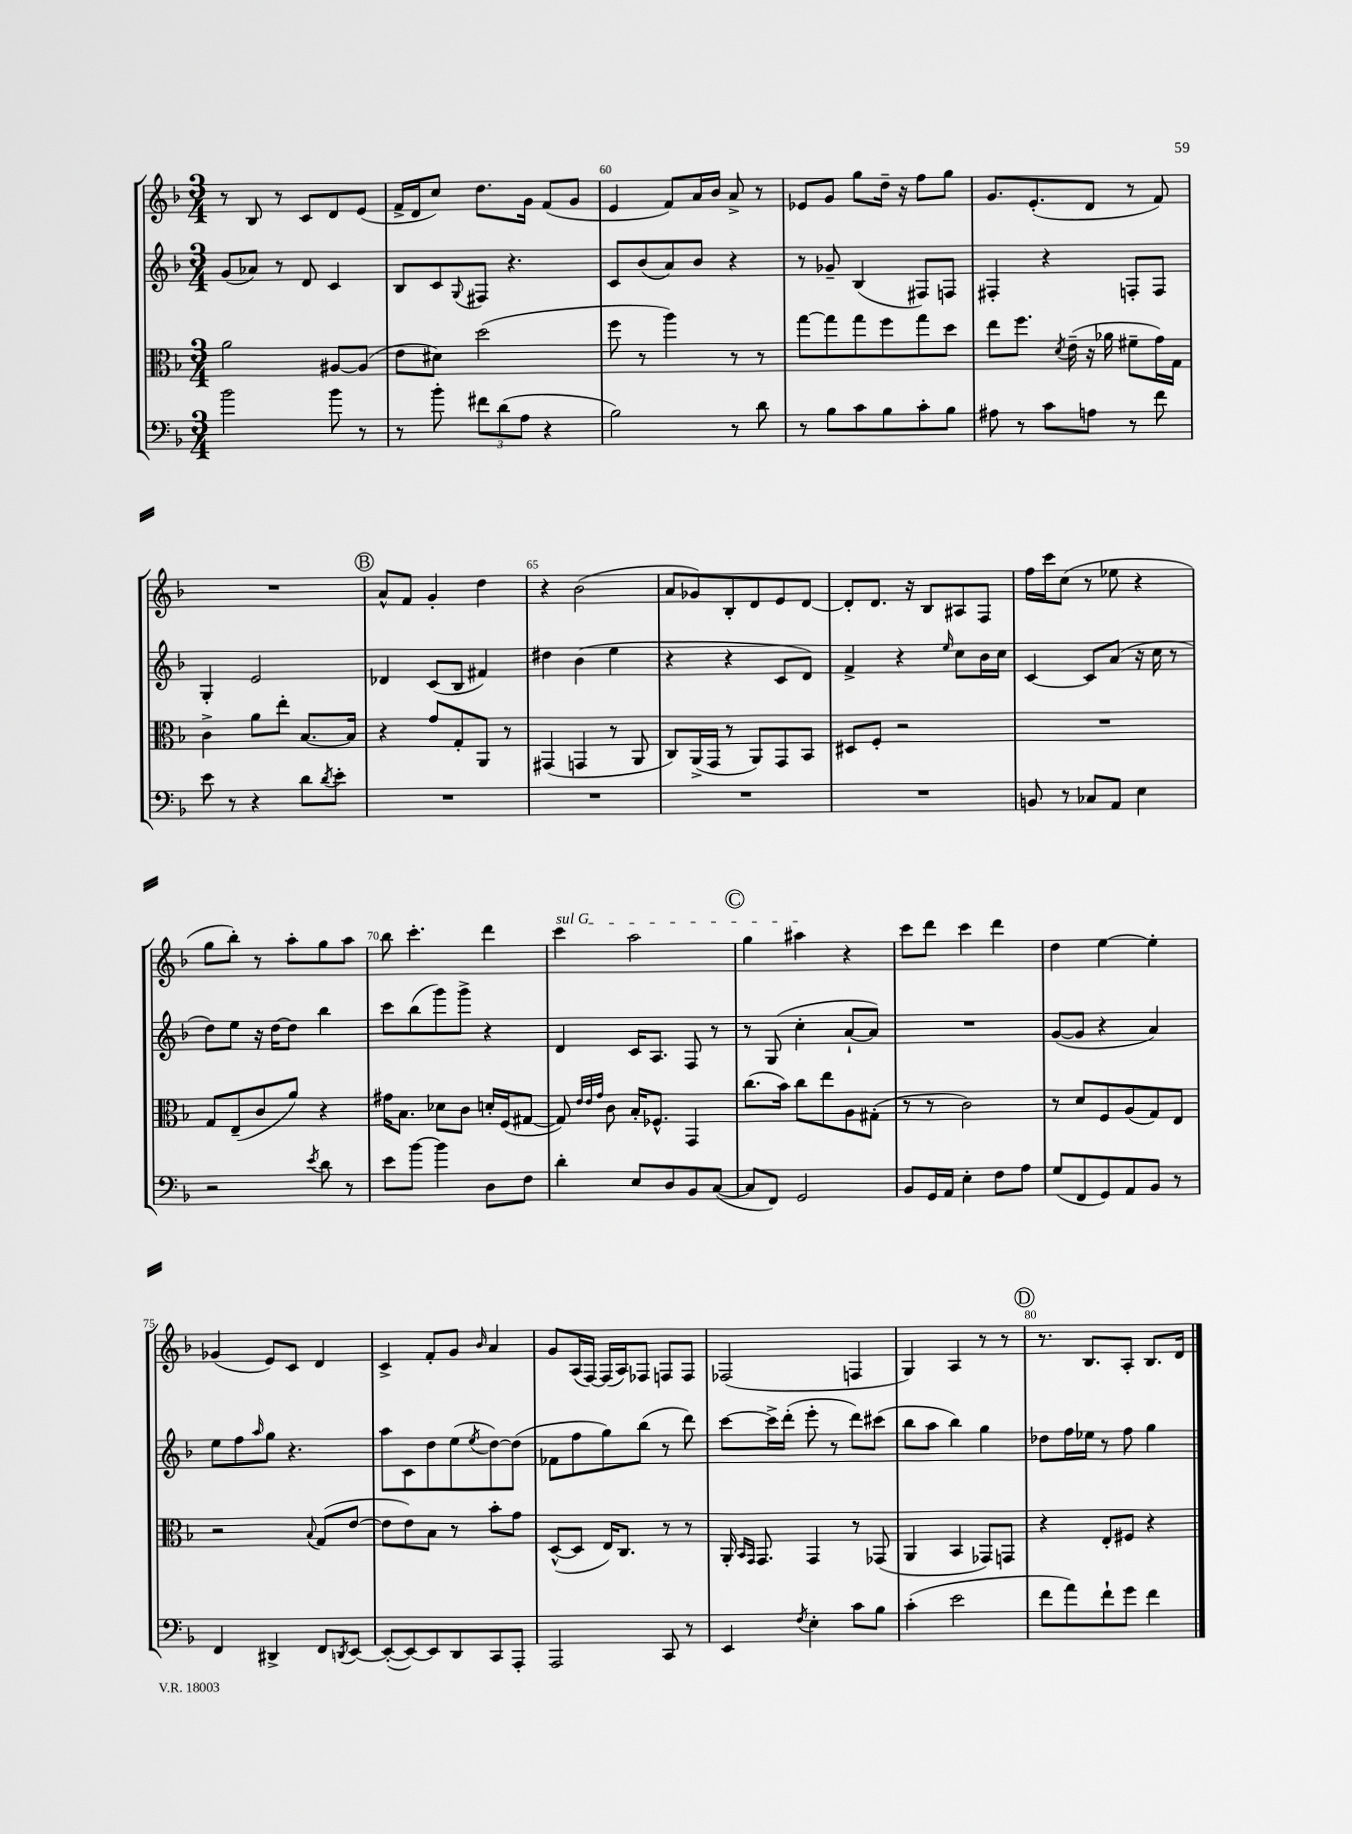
<<
\new StaffGroup <<
\new Staff = "s0" {
    \clef treble \key f \major \numericTimeSignature \time 3/4
    r8 bes8 r8 c'8 d'8 e'8( |
    f'16-> d'16 c''8) d''8. g'16 f'8( g'8 |
    e'4 f'8) a'16 bes'16 a'8-> r8 |
    ees'8 g'8 g''8 d''16-- r16 f''8 g''8 |
    g'8. e'8.-.( d'8 r8 f'8) |
    R2. |
    \mark \markup { \circle "B" } a'8-^ f'8 g'4-. d''4 |
    r4 bes'2( |
    a'8 ges'8) bes8-. d'8 e'8 d'8~ |
    d'8-. d'8. r16 bes8 ais8 f8 |
    f''16 c'''16 c''8( r8 ees''8 r4 |
    g''8 bes''8-.) r8 a''8-. g''8 a''8 |
    bes''8 c'''4.-. d'''4 |
    \once \override TextSpanner.bound-details.left.text = \markup { \italic "sul G" } c'''4\startTextSpan a''2 |
    \mark \markup { \circle "C" } g''4 ais''4\stopTextSpan r4 |
    c'''8 d'''8 c'''4 d'''4 |
    d''4 e''4~ e''4-. |
    ges'4( e'8) c'8 d'4 |
    c'4-> f'8-. g'8 \grace { bes'16 } a'4 |
    g'8 a16( f16~) f16( a16) fes8 f8 f8 |
    fes2( f4 |
    g4) a4 r8 r8 |
    \mark \markup { \circle "D" } r8. bes8. a8-. bes8. d'16 \bar "|." |
}
\new Staff = "s1" {
    \clef treble \key f \major \numericTimeSignature \time 3/4
    g'8( aes'8) r8 d'8 c'4 |
    bes8 c'8 \appoggiatura { g8 } fis8 r4. |
    c'8 bes'8( a'8) bes'8 r4 |
    r8 ges'8-- bes4( fis8) f8 |
    fis4-. r4 f8-. f8 |
    g4-. e'2 |
    \mark \markup { \circle "B" } des'4 c'8( bes8 fis'4) |
    dis''4 bes'4( e''4 |
    r4 r4 c'8 d'8) |
    f'4-> r4 \grace { e''16 } c''8 bes'16 c''16 |
    c'4~ c'8 a'8( r16 c''16 r8 |
    d''8) e''8 r16 d''16~ d''8 bes''4 |
    c'''8 bes''8( g'''8) g'''8-> r4 |
    d'4 c'16 a8. f8 r8 |
    \mark \markup { \circle "C" } r8 g8( c''4-. a'8~-! a'8) |
    R2. |
    g'8~( g'8 r4 a'4) |
    e''8 f''8 \grace { a''16 } g''8 r4. |
    a''8 c'8 d''8 e''8( \acciaccatura { e''8 } d''8~) d''8( |
    fes'8 f''8 g''8) bes''8( r8 d'''8) |
    c'''8~ c'''16-> d'''16-.( e'''8-. r8 d'''8) cis'''8( |
    bes''8 a''8 bes''4) g''4 |
    \mark \markup { \circle "D" } des''8 f''16 ees''16 r8 f''8 g''4 \bar "|." |
}
\new Staff = "s2" {
    \clef alto \key f \major \numericTimeSignature \time 3/4
    a'2 ais8~ ais8( |
    e'8 dis'8) d''2( |
    f''8 r8 a''4) r8 r8 |
    g''8~ g''8 g''8 f''8 g''8 d''8 |
    e''8 f''8. \acciaccatura { d'8 } e'16--( r16 aes'16 fis'8-- g'16) g16 |
    c'4-> a'8 e''8-. bes8.~ bes16 |
    \mark \markup { \circle "B" } r4 g'8 g8-. a,8 r8 |
    gis,4( g,4 r8 a,8 |
    c8) a,16->( g,16 r8 a,8) g,8 bes,8 |
    dis8 f8-. r2 |
    R2. |
    g8 e8--( c'8 a'8) r4 |
    gis'16 bes8. des'8 c'8 d'16-. f16( gis8~ |
    gis8) \grace { e'32 e'32 g'32 } c'8 bes16-. fes8.-^ g,4 |
    \mark \markup { \circle "C" } c''8.( bes'16) c''8 e''8 a8 gis8-.( |
    r8 r8 c'2) |
    r8 d'8 f8 a8( g8) e8 |
    r2 \appoggiatura { bes8 } g8( e'8~ |
    e'8 e'8) bes8 r8 bes'8-. g'8 |
    d8~-^( d8 e16) c8. r8 r8 |
    a,16-. \grace { bes,16 g,16 } g,8. g,4 r8 ges,8( |
    a,4 bes,4 ges,8) g,8 |
    \mark \markup { \circle "D" } r4 e8-. fis8 r4 \bar "|." |
}
\new Staff = "s3" {
    \clef bass \key f \major \numericTimeSignature \time 3/4
    bes'2 bes'8 r8 |
    r8 bes'8-. \tuplet 3/2 { fis'8 d'8( a8 } r4 |
    bes2) r8 d'8 |
    r8 bes8 c'8 bes8 c'8-. bes8 |
    ais8 r8 c'8 a8 r8 f'8 |
    e'8 r8 r4 d'8 \acciaccatura { d'8 } e'8-. |
    \mark \markup { \circle "B" } R2. |
    R2. |
    R2. |
    R2. |
    b,8 r8 ces8 a,8 e4 |
    r2 \acciaccatura { e'8 } d'8 r8 |
    e'8 bes'8~ bes'4 d8 f8 |
    d'4-. e8 d8 bes,8 c8~( |
    \mark \markup { \circle "C" } c8 f,8) g,2 |
    bes,8 g,16 a,16 e4-. f8 a8 |
    g8( f,8 g,8) a,8 bes,8 r8 |
    f,4 dis,4-> f,8 \acciaccatura { d,8 } e,8~ |
    e,8~-.( e,8~) e,8 d,8 c,8 a,,8-. |
    a,,2 c,8 r8 |
    e,4 \acciaccatura { f8 } e4-. c'8 bes8 |
    c'4-.( e'2 |
    \mark \markup { \circle "D" } f'8 a'8) f'8-! g'8 f'4 \bar "|." |
}
>>
>>
\layout { \context { \Score currentBarNumber = #58 \override BarNumber.break-visibility = ##(#f #t #t) barNumberVisibility = #(every-nth-bar-number-visible 5) } }
